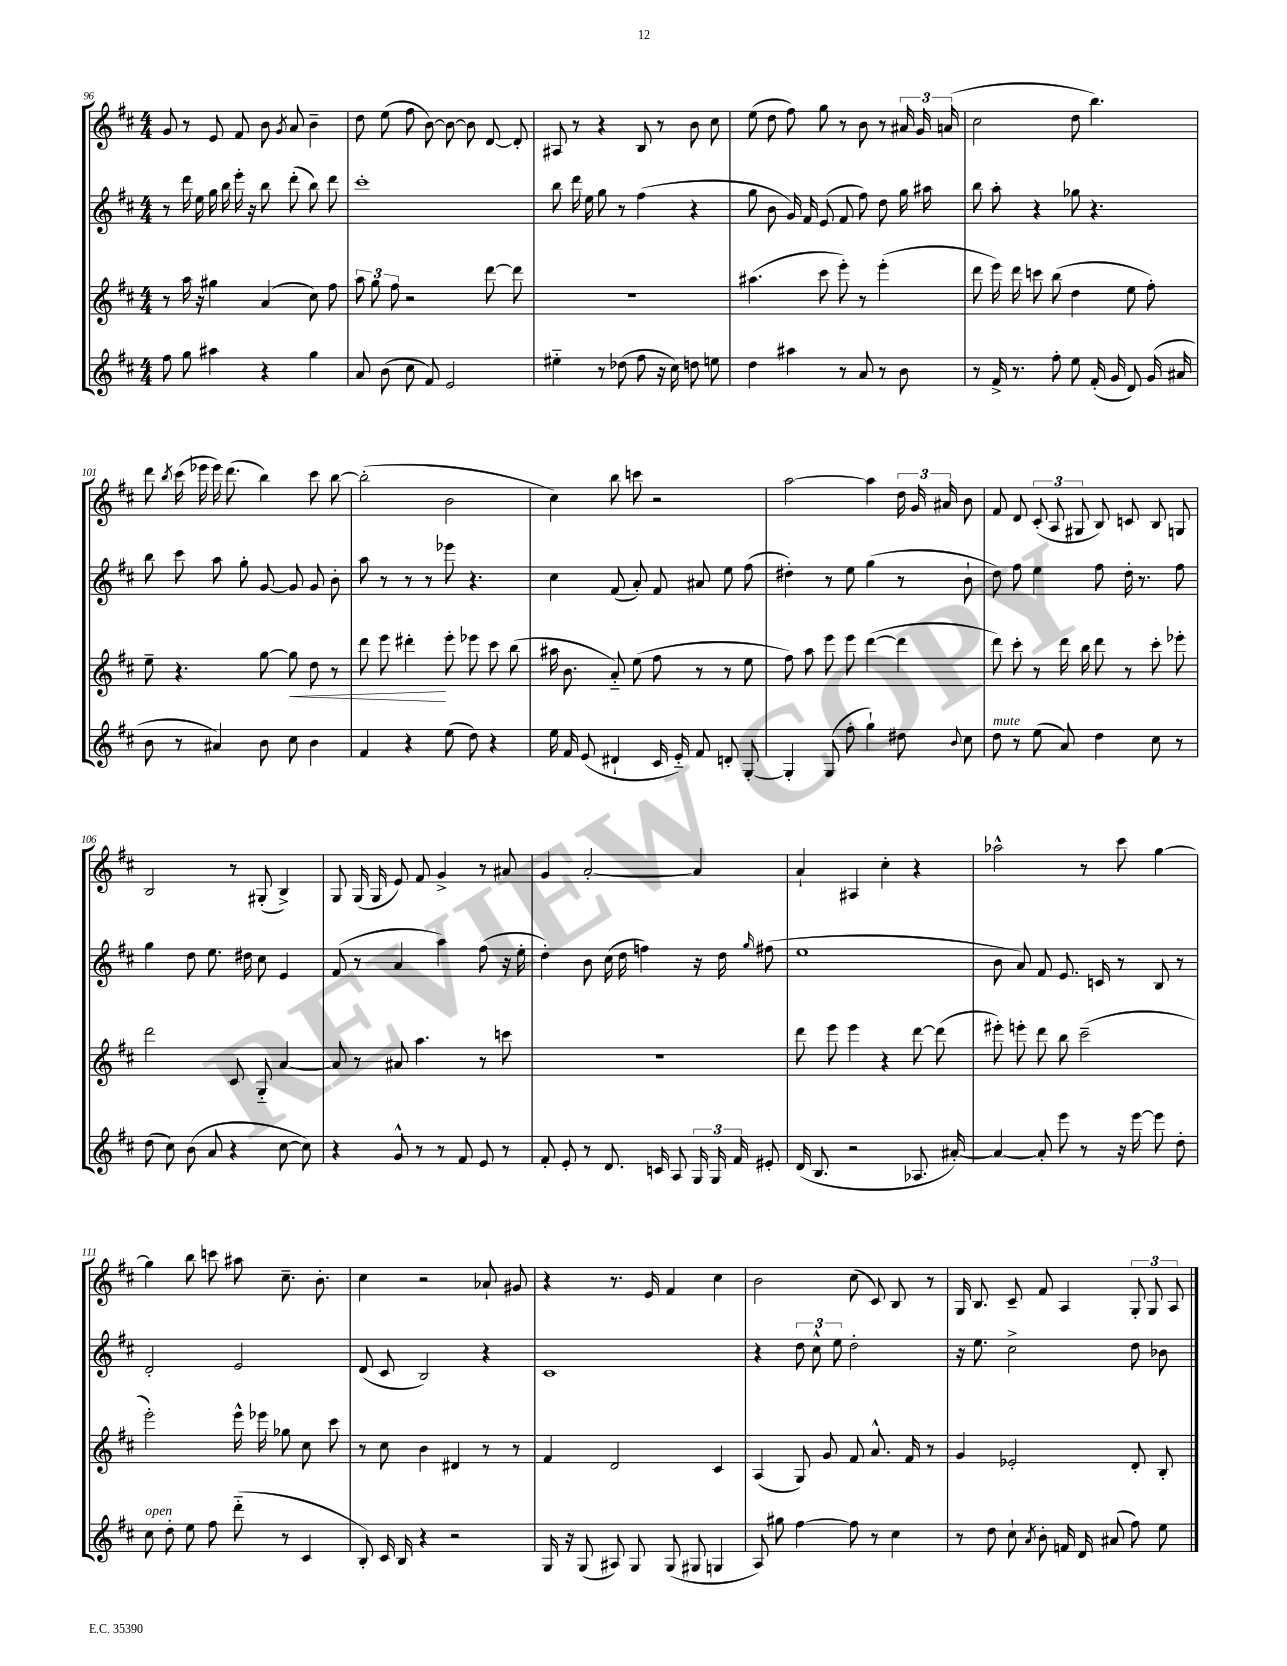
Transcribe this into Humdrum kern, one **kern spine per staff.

**kern	**kern	**dynam	**kern	**kern
*part4	*part3	*part3	*part2	*part1
*staff4	*staff3	*staff3	*staff2	*staff1
*clefG2	*clefG2	*	*clefG2	*clefG2
*k[f#c#]	*k[f#c#]	*	*k[f#c#]	*k[f#c#]
*M4/4	*M4/4	*	*M4/4	*M4/4
=96	=96	=96	=96	=96
8ff#\	8r	.	8r	8g/
8gg\	16aa\	.	16ddd\	8r
.	16r	.	16ee\	.
4aa#X\	4gg#X\	.	16gg\	8e/
.	.	.	16bb\	.
.	.	.	16eee'\	8f#/
.	.	.	16r	.
4r	(4a/	.	8bb\	8b\
.	.	.	.	8qg/
.	.	.	(8ddd'\	8a/
4gg\	8cc#\)	.	8bb\)	4b~\
.	8ff#\	.	8ddd\	.
=97	=97	=97	=97	=97
8a/	12aa\	.	1ccc#'	8dd\
.	12gg\	.	.	.
(8b\	.	.	.	(8ee\
.	12ff#\	.	.	.
8cc#\	2r	.	.	8ff#\
8f#/)	.	.	.	[8b\)
2e/	.	.	.	8b\_
.	.	.	.	8b\]
.	[8ddd\	.	.	[8d/
.	8ddd\]	.	.	8d'/]
=98	=98	=98	=98	=98
4ee#X\	1r	.	8bb\	8A#X/
.	.	.	16ddd\	8r
.	.	.	16ee\	.
8r	.	.	8gg\	4r
(8dd-X\	.	.	8r	.
8ff#\	.	.	(4ff#\	8B/
16r	.	.	.	8r
16cc#\)	.	.	.	.
8ddn\	.	.	4r	8b\
8een\	.	.	.	8cc#\
=99	=99	=99	=99	=99
4dd\	(4.aa#X\	.	8gg\	(8ee\
.	.	.	8b\	8dd\
4aa#X\	.	.	16g/)	8ff#\)
.	.	.	16f#/	.
.	8ccc#\	.	(8e/	8gg\
8r	8eee'\)	.	8f#/	8r
8a/	8r	.	8ff#\)	8b\
8r	(4eee'\	.	8dd\	8r
8b\	.	.	16gg\	24a#X/
.	.	.	.	24g/
.	.	.	16aa#X\	.
.	.	.	.	(24an/
=100	=100	=100	=100	=100
8r	8ddd\	.	8bb\	2cc#\
16f#^/	16eee\)	.	8aa'\	.
8.r	16ddd\	.	.	.
.	8cccn\	.	4r	.
8ff#'\	(8bb\	.	.	.
8ee\	4dd\	.	8gg-X\	8dd\
(16f#'/	.	.	4.r	4.bb\)
16g/	.	.	.	.
8d/)	8ee\	.	.	.
(16g/	8ff#'\)	.	.	.
16a#X/	.	.	.	.
!!LO:LB:g=z
=101	=101	=101	=101	=101
8b\	8ee~\	.	8bb\	8ddd\
.	.	.	.	8qbb/
8r	4.r	.	8ccc#\	(16ccc#\
.	.	.	.	16eee-X\
4a#X/)	.	.	8aa\	16eee-\)
.	.	.	.	(8.ddd\
.	.	.	8gg'\	.
8b\	[8gg\	.	[8g/	4bb\)
!	!	!LO:HP:b	!	!
8cc#\	8gg\]	<	8g/]	.
4b\	8dd\	.	8g/	8ccc#\
.	8r	.	8b'\	[8bb\
=102	=102	=102	=102	=102
4f#/	8ddd\	.	8aa\	(2bb'\]
.	8eee\	.	8r	.
4r	4ddd#X'\	.	8r	.
.	.	.	8r	.
(8ee\	8eee'\	[	8eee-X\	2b\
8dd\)	8eee-X\	.	4.r	.
4r	8ccc#\	.	.	.
.	(8bb\	.	.	.
=103	=103	=103	=103	=103
16ee\	16aa#X\	.	4cc#\	4cc#\)
16f#/	8.b\	.	.	.
(8e/	.	.	.	.
4d#X`/	8a/)	.	(8f#/	8bb\
.	(8ee\	.	8a'/)	8cccn\
16c#/	8ff#\	.	8f#/	2r
16e/)	.	.	.	.
8f#/	8r	.	8a#X/	.
8dn'/	8r	.	8ee\	.
[8G'/	8ee\	.	(8ff#\	.
=104	=104	=104	=104	=104
4G'/]	8ff#\)	.	4dd#X'\)	[2aa\
.	8aa\	.	.	.
(8G/	8eee\	.	8r	.
8ff#'\	8eee\	.	8ee\	.
4gg`\)	([4ddd\	.	(4gg\	4aa\]
8dd#X\	4ddd\]	.	8r	24dd\
.	.	.	.	24g/
.	.	.	.	24a#X/
8qqb/	.	.	.	.
8cc#\	.	.	8b`\	8b\
=105	=105	=105	=105	=105
!LO:TX:a:i:t=mute	!	!	!	!
8dd\	8ddd\)	.	8dd\)	8f#/
8r	8ccc#'\	.	8ff#\	8d/
(8ee\	8r	.	4ee\	(12c#'/
.	.	.	.	12A/
8a/)	16ddd\	.	.	.
.	.	.	.	12G#X/
.	16bb\	.	.	.
4dd\	8ddd\	.	8ff#\	8B/)
.	8r	.	16dd'\	8cn/
.	.	.	8.r	.
8cc#\	8ccc#'\	.	.	8B/
8r	8eee-X'\	.	8ff#\	8Gn/
!!LO:LB:g=z
=106	=106	=106	=106	=106
(8dd\	2ddd\	.	4gg\	2B/
8cc#\)	.	.	.	.
(8b\	.	.	8dd\	.
8a/	.	.	8.ee\	.
4r	8c#/	.	.	8r
.	.	.	16dd#X\	.
.	8G/	.	8cc#\	(8G#X'/
[8cc#\	[4a/	.	4e/	4B^/)
8cc#\])	.	.	.	.
=107	=107	=107	=107	=107
4r	8a/]	.	(8f#/	8G/
.	8r	.	8r	(16G/
.	.	.	.	16G/
8g^^/	8a#X/	.	4a/	8e/)
8r	4.aa\	.	.	8f#/
8r	.	.	4aa\)	4g^/
8f#/	.	.	.	.
8e/	8r	.	(8ff#\	8r
8r	8cccn\	.	16r	8a#X/
.	.	.	16ee'\	.
=108	=108	=108	=108	=108
8f#'/	1r	.	4dd'\)	4g/
8e'/	.	.	.	.
8r	.	.	8b\	[2a'/
8.d/	.	.	(16cc#\	.
.	.	.	16dd\	.
.	.	.	4ffn\)	.
16cn/	.	.	.	.
8A/	.	.	.	.
24G/	.	.	16r	4a/]
24G/	.	.	.	.
.	.	.	16dd\	.
24f#/	.	.	.	.
.	.	.	16qqgg/	.
8e#X'/	.	.	(8ff#X\	.
=109	=109	=109	=109	=109
(16d/	8ddd\	.	1ee	4a`/
8.B/	.	.	.	.
.	8eee\	.	.	.
2r	4eee\	.	.	4A#X/
.	4r	.	.	4cc#'\
8.A-X/	[8ddd\	.	.	4r
.	(8ddd\]	.	.	.
[16a#X'/)	.	.	.	.
=110	=110	=110	=110	=110
4a#/_	8eee#X'\)	.	8b\	2aa-X^^\
.	8eeen'\	.	8a/)	.
8a#'/]	8ddd\	.	8f#/	.
8eee\	8bb\	.	8.e/	.
8r	(2ccc#~\	.	.	8r
.	.	.	16cn/	.
16r	.	.	8r	8ccc#\
[16eee\	.	.	.	.
8eee\]	.	.	8B/	[4gg\
8dd'\	.	.	8r	.
!!LO:LB:g=z
=111	=111	=111	=111	=111
!LO:TX:a:i:t=open	!	!	!	!
8cc#\	2eee'\)	.	2d'/	4gg\]
8dd'\	.	.	.	.
8ee\	.	.	.	8bb\
8ff#\	.	.	.	8cccn\
(8ddd\	16eee^^\	.	2e/	8aa#X\
.	16eee-X\	.	.	.
8r	8gg-X\	.	.	8.cc#~\
4c#/	8cc#\	.	.	.
.	.	.	.	8.b'\
.	8ccc#\	.	.	.
=112	=112	=112	=112	=112
8B'/)	8r	.	(8d/	4cc#\
16c#/	8cc#\	.	8c#/	.
16B/	.	.	.	.
4r	4b\	.	2B/)	2r
2r	4d#X/	.	.	.
.	8r	.	4r	8a-X`/
.	8r	.	.	8g#X/
=113	=113	=113	=113	=113
16G/	4f#/	.	1c#	4r
16r	.	.	.	.
(8G/	.	.	.	.
8A#X/)	2d/	.	.	8.r
8G/	.	.	.	.
.	.	.	.	16e/
(8G/	.	.	.	4f#/
8G#X/	.	.	.	.
4Gn/	4c#/	.	.	4cc#\
=114	=114	=114	=114	=114
8A/)	(4A/	.	4r	2b\
8gg#X\	.	.	.	.
[4ff#\	8G/)	.	12dd\	.
.	.	.	12cc#^^\	.
.	8g/	.	.	.
.	.	.	12ee\	.
8ff#\]	8f#/	.	2dd'\	(8cc#\
8r	8.a^^/	.	.	8c#/)
4cc#\	.	.	.	8B/
.	16f#/	.	.	.
.	8r	.	.	8r
=115	=115	=115	=115	=115
8r	4g/	.	16r	16G/
.	.	.	8.ee\	8.B/
8dd\	.	.	.	.
8cc#`\	2e-X'/	.	2cc#^\	8c#~/
8qa/	.	.	.	.
8b'\	.	.	.	8f#/
16fn/	.	.	.	4A/
16d/	.	.	.	.
(8a#X/	.	.	.	.
8ff#\)	8d'/	.	8dd\	12G'/
.	.	.	.	12G/
8ee\	8B'/	.	8b-X\	.
.	.	.	.	12A/
==	==	==	==	==
*-	*-	*-	*-	*-
